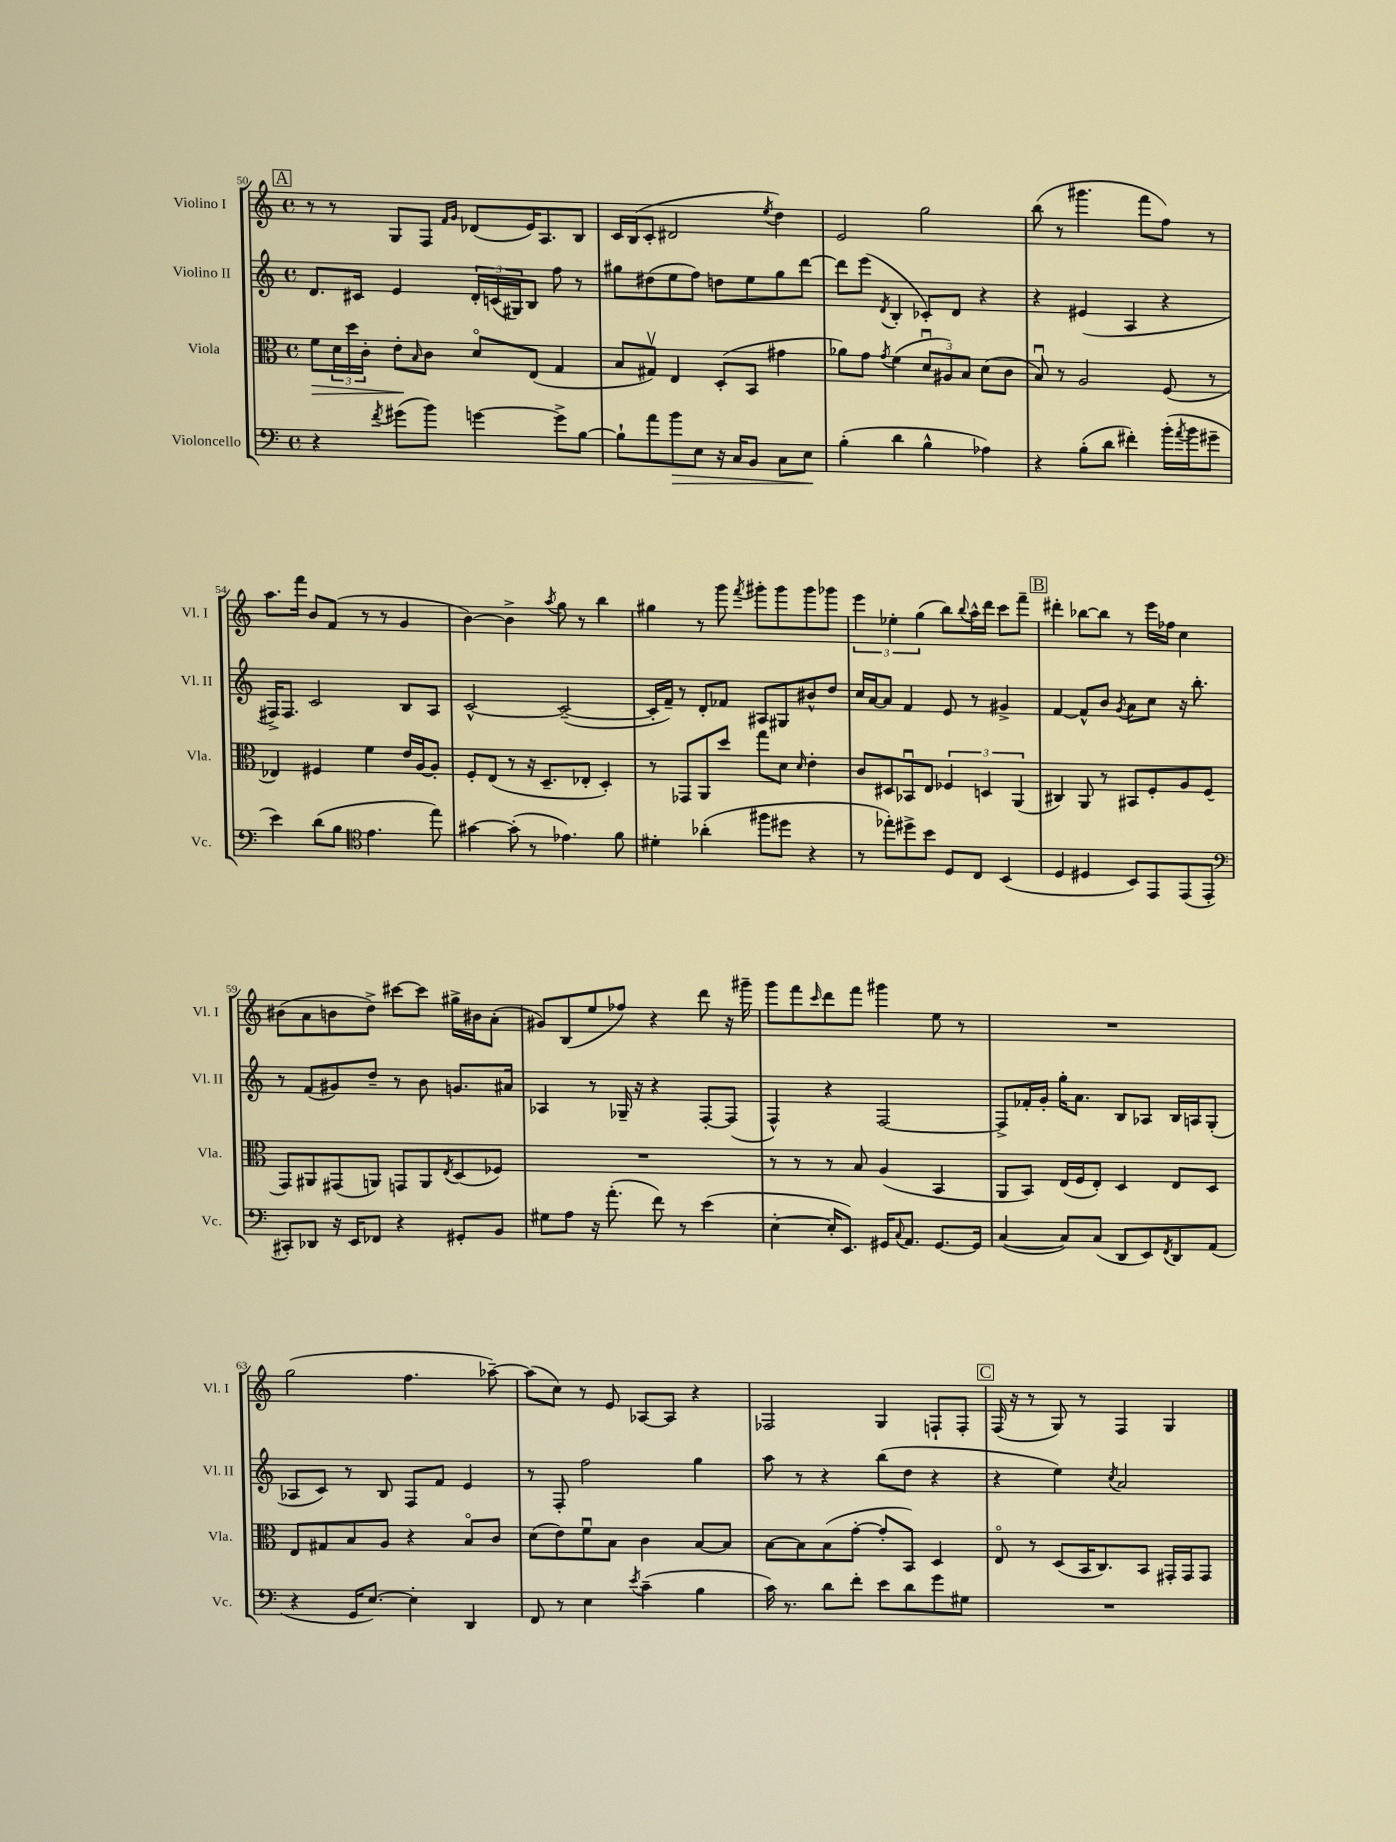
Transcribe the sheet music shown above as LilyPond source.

<<
\new StaffGroup <<
\new Staff = "s0" \with { instrumentName = "Violino I" shortInstrumentName = "Vl. I" } {
    \clef treble \key c \major \defaultTimeSignature \time 4/4
    \mark \markup { \box "A" } r8 r8 g8 f8 \grace { f'16 g'16 } des'8( e'16) a8. b8 |
    c'16 b16( c'8-. dis'2 \acciaccatura { e''8 } d''4) |
    e'2 g''2 |
    b''8( r8 gis'''4. f'''8 f''8) r8 |
    a''8. f'''16 b'8 f'8( r8 r8 g'4 |
    b'4~) b'4-> \acciaccatura { a''8 } g''8 r8 b''4 |
    gis''4 r8 g'''8 \acciaccatura { f'''8 } gis'''8-. gis'''8 gis'''8 ges'''8 |
    \tuplet 3/2 { e'''4 ees''4-. g''4( } b''8) \appoggiatura { b''8 } a''16-^ d'''16 c'''8 f'''8-- |
    \mark \markup { \box "B" } dis'''4-. bes''8~ bes''8 r8 e'''16 fes''16 c''4 |
    bis'8( a'8 b'8 d''8->) cis'''8~ cis'''8 gis''16-> bis'16 a'8-.( |
    gis'8) b8( e''8 fes''8) r4 d'''8 r16 gis'''16-- |
    g'''8 f'''8 \grace { c'''16 } d'''8 f'''8 gis'''4 e''8 r8 |
    R1 |
    g''2( f''4. aes''8~--) |
    aes''8( c''8) r8 e'8 aes8~ aes8 r4 |
    fes2 g4 f8-! f8-. |
    \mark \markup { \box "C" } f16( r16 r8 g8) r8 f4 g4 \bar "|." |
}
\new Staff = "s1" \with { instrumentName = "Violino II" shortInstrumentName = "Vl. II" } {
    \clef treble \key c \major \defaultTimeSignature \time 4/4
    \mark \markup { \box "A" } d'8. cis'16 e'4 \tuplet 3/2 { d'16-. c'16( gis16) } b8 f''8 r8 |
    gis''8 dis''8( e''8 f''8) d''8 e''8 gis''8 d'''8~ |
    d'''8 e'''8( \acciaccatura { d'8 } b4-. ces'8-.) d'8 r4 |
    r4 eis'4( a4 r4 |
    fis16->) fis8. c'2 b8 a8 |
    c'2~-^ c'2~--( |
    c'16-. f'16--) r8 d'8-. fes'8 ais8 gis8 bis'8-^ d''8 |
    c''16 a'16~ a'8 f'4 e'8 r8 gis'4-> |
    \mark \markup { \box "B" } f'4~ f'8-^ b'8 \acciaccatura { g'8 } a'8 c''8 r16 b''8.-. |
    r8 f'8( gis'8) d''8-- r8 b'8 g'8. ais'16 |
    aes4 r8 ges16-- r16 r4 f8~-. f8( |
    f4-^) r4 f2~ |
    f8-> fes'16-. g'16-. g''16-. a'8. b8 aes8 b16 a16 g8-.( |
    aes8 c'8) r8 b8 f8 f'8 e'4 |
    r8 f8-. f''2 g''4 |
    a''8 r8 r4 b''8( d''8 r4 |
    \mark \markup { \box "C" } r4 e''4) \acciaccatura { c''8 } a'2 \bar "|." |
}
\new Staff = "s2" \with { instrumentName = "Viola" shortInstrumentName = "Vla." } {
    \clef alto \key c \major \defaultTimeSignature \time 4/4
    \mark \markup { \box "A" } f'8\> \tuplet 3/2 { d'16 d''16 c'16-. } e'8-.\! \grace { b16 } c'8 d'8\flageolet e8( g4 |
    b8 gis8\upbow) e4 d8-.( b,8 gis'4 |
    aes'8) g'8 \acciaccatura { g'8 } f'4( \tuplet 3/2 { d'8\downbow ais8) b8 } d'8( c'8 |
    b8\downbow) r8 a2 f8( r8 |
    ees4) fis4 f'4 e'16 a16~ a8-. |
    f8-. e8( r8 r16 d8.-- ees8-. d4-.) |
    r8 ges,8 a,8 d''8 g''8 d'8 \grace { d'16 } e'4-. |
    c'8 dis8 bes,8\downbow e8 \tuplet 3/2 { fes4 d4 a,4( } |
    \mark \markup { \box "B" } cis4) a,8 r8 bis,8 f8-. a8 f8( |
    g,8) ais,8 gis,8( a,8) g,8 a,8 \acciaccatura { e8 } d8( fes8) |
    R1 |
    r8 r8 r8 b8 a4( b,4 |
    a,8 b,8) e16( f16 e8-.) d4 e8 d8 |
    e8 gis8 b8 a8 r4 b8\flageolet c'8 |
    d'8( e'8) f'8\downbow b8 c'4 b8~ b8 |
    b8~ b8 b8( g'8~-. g'8-. b,8) d4 |
    \mark \markup { \box "C" } e8\flageolet r8 d8( b,16 c8.) b,8 gis,16-. gis,16 gis,8 \bar "|." |
}
\new Staff = "s3" \with { instrumentName = "Violoncello" shortInstrumentName = "Vc." } {
    \clef bass \key c \major \defaultTimeSignature \time 4/4
    \mark \markup { \box "A" } r4 \acciaccatura { f'8 } gis'8( b'8) g'4~ g'8-> b8~ |
    b8-! a'8 b'8\> e8 r16 c16 b,8 c8 e8\! |
    b4-.( d'4 b4-^ aes4) |
    r4 b8-.( d'8 fis'4-.) b'16-.( \acciaccatura { a'8 } b'16 gis'8-- |
    e'4) d'8( b8 \clef tenor e'4. e''8) |
    gis'4~ gis'8-.( r8 ees'4.) f'8 |
    dis'4-. aes'4-.( fis''8 dis''8 r4 |
    r8 ees''8-.) dis''8-> b'8 d8 c8 b,4( |
    \mark \markup { \box "B" } d4 dis4 b,8) e,8 e,8( e,8-. |
    \clef bass cis,8-.) des,8 r16 e,16 fes,8 r4 gis,8-. b,8 |
    gis8 a8 r16 a'8.-.( f'8) r8 e'4( |
    e4~-. e16-. e,8.) gis,16 \appoggiatura { c8 } a,8. gis,8.~ gis,16 |
    c4~( c8) c8( d,8 e,8) \acciaccatura { f,8 } d,8 a,8( |
    r4 g,16 e8.~) e4-. d,4 |
    f,8 r8 e4 \acciaccatura { e'8 } c'4--( b4 |
    c'16) r8. d'8 f'8-. e'8 d'8 g'8 gis8 |
    \mark \markup { \box "C" } R1 \bar "|." |
}
>>
>>
\layout { \context { \Score currentBarNumber = #50 } }
